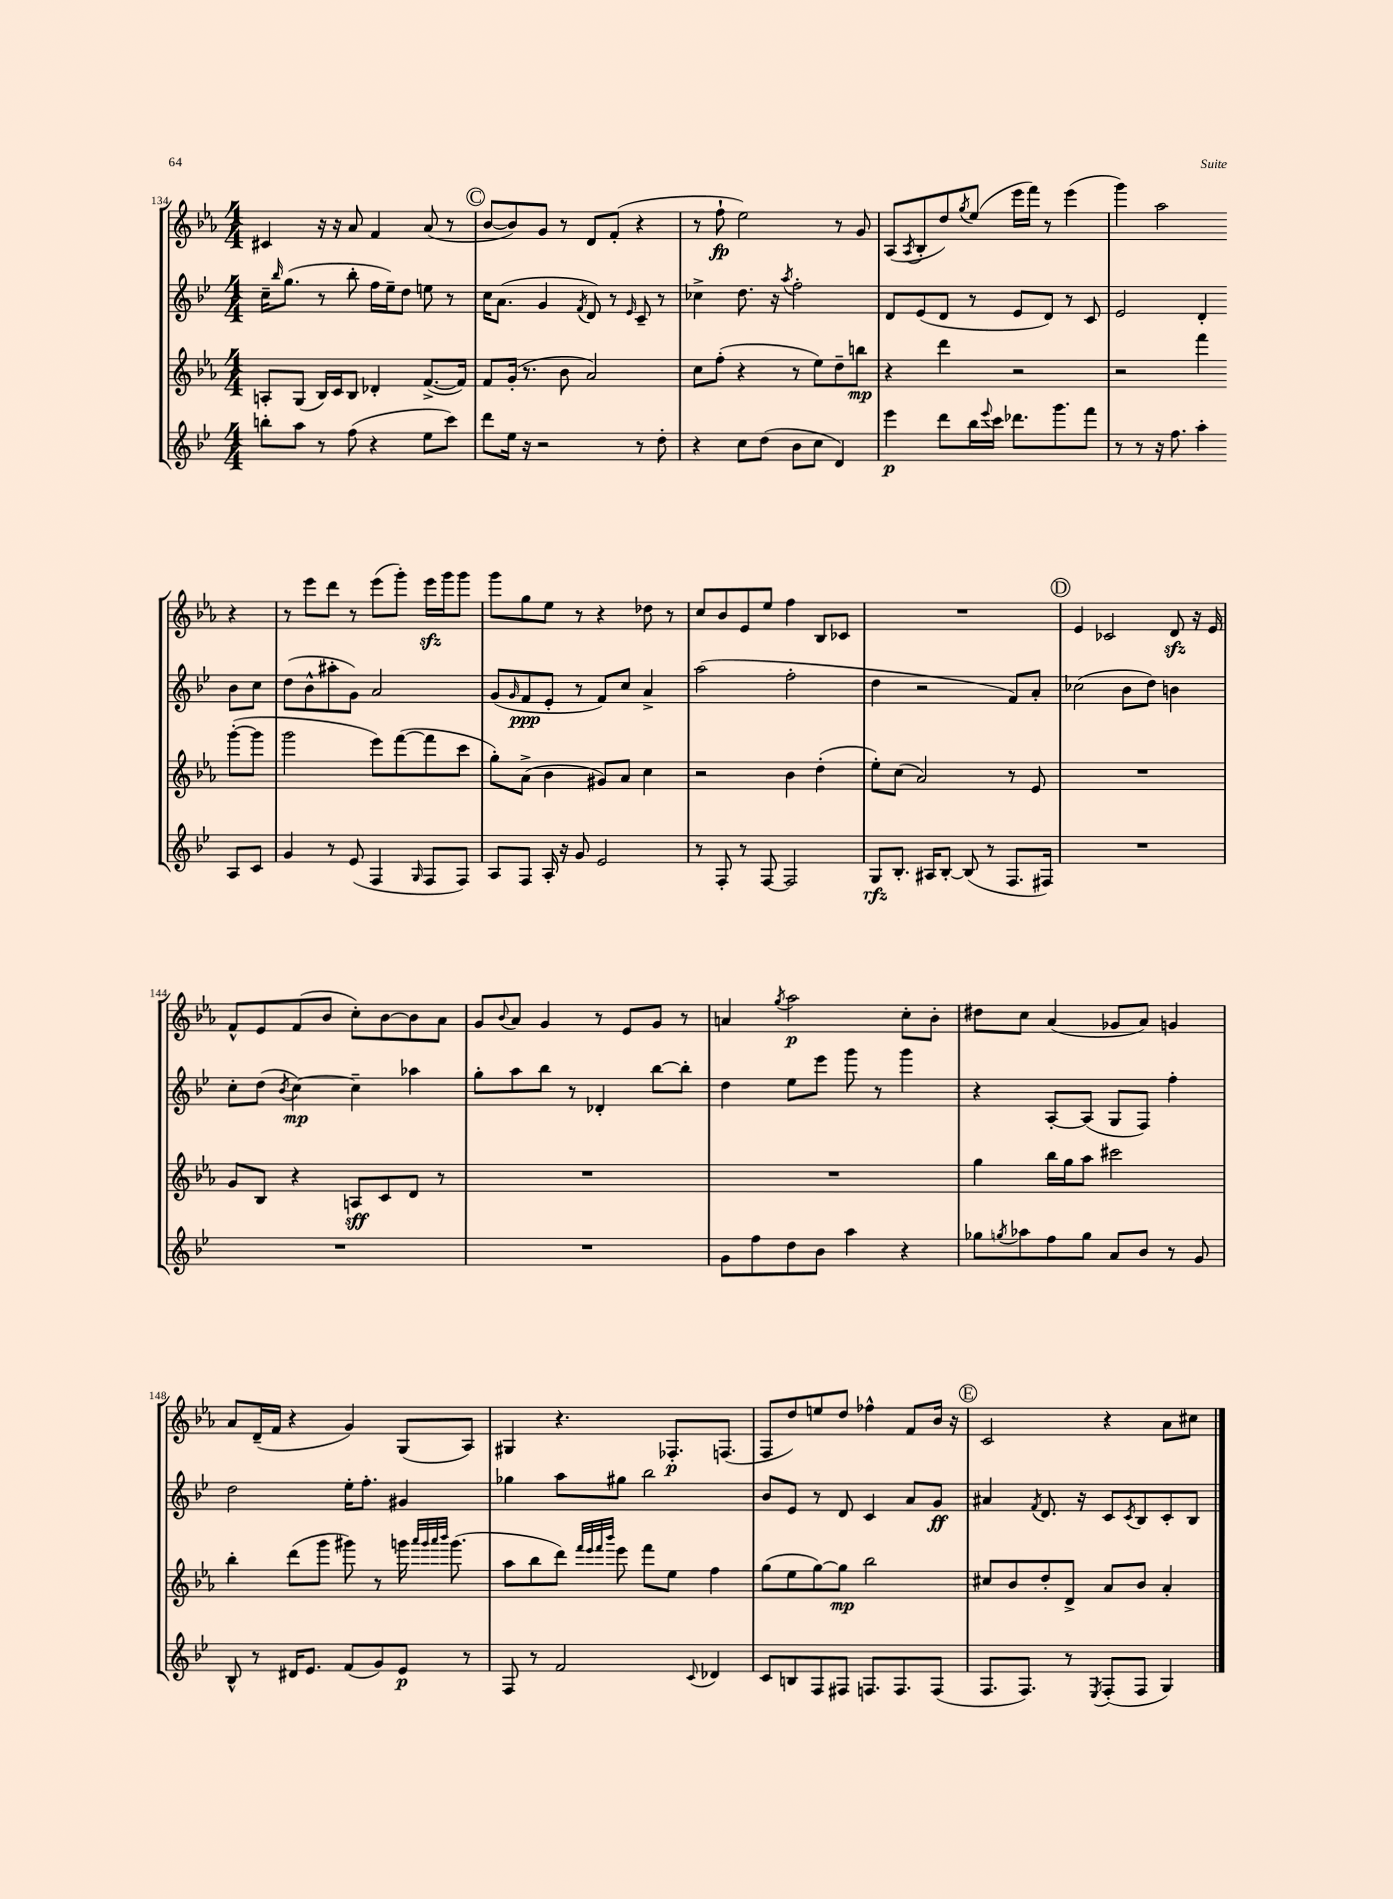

**kern	**kern	**kern	**kern
*staff4	*staff3	*staff2	*staff1
*clefG2	*clefG2	*clefG2	*clefG2
*k[b-e-]	*k[b-e-a-]	*k[b-e-]	*k[b-e-a-]
*M4/4	*M4/4	*M4/4	*M4/4
8bb'\L	8A'/L	16cc~\LK	4c#/
.	.	16qqbb-/	.
.	.	(8.gg\J	.
8aa\J	(8G/J	.	.
8r	16B-/LL)	8r	16r
.	16c/J	.	16r
(8ff\	8B-/J	8bb-'\	8a-/
4r	4d-'/	16ff\LL	4f/
.	.	16ee-~\J)	.
.	.	8dd\J	.
8ee-\L	([8.f^/L	8ee\	(8a-/
8ccc\J)	.	8r	8r
.	16f/]Jk)	.	.
=	=	=	=
8ddd\L	8f/L	16cc\LK	[8b-/L
.	.	(8.a\J	.
16ee-\Jk	(16g'/Jk	.	8b-/])
16r	8.r	.	.
2r	.	4g/	8g/J
.	8b-\	.	8r
.	.	8qf/	.
.	2a-/)	8d/)	8d/L
.	.	8r	(8f'/J
.	.	16qqe-/	.
8r	.	8c~/	4r
8dd'\	.	8r	.
=	=	=	=
4r	8cc\L	4cc-^\	8r
.	(8ff'\J	.	8ff`\
8cc\L	4r	8.dd\	2ee-\)
(8dd\J	.	.	.
.	.	16r	.
.	.	8qaa/	.
8b-\L	8r	2ff'\	.
8cc\J	8ee-\L)	.	.
4d/)	8dd~\	.	8r
.	8bb\J	.	8g/
=	=	=	=
4eee-\	4r	8d/L	(8A-/L
.	.	.	8qA-/
.	.	(8e-/	8B-'/
8ddd\L	4ddd\	8d/J	8dd/)
.	.	.	8qgg/
16bb-\L	.	8r	(8ee-/J
8qqeee-/	.	.	.
16ccc\JJ	.	.	.
8.ddd-\L	2r	8e-/L	16eee-\LL
.	.	.	16fff\JJ)
.	.	8d/J)	8r
8.ggg\	.	.	.
.	.	8r	(4eee-\
8fff\J	.	8c/	.
=	=	=	=
8r	2r	2e-/	4ggg\)
8r	.	.	.
16r	.	.	2aa-\
8.ff\	.	.	.
4aa'\	4fff\	4d'/	.
8A/L	([8ggg'\L	8b-\L	4r
8c/J	8ggg\]J	8cc\J	.
=	=	=	=
4g/	2ggg\	(8dd\L	8r
.	.	8b-^^\	8eee-\L
8r	.	8aa#'\	8ddd\J
(8e-/	.	8g\J)	8r
4F/	8eee-\L)	2a/	(8eee-\L
.	([8fff\	.	8ggg'\J)
16qqG/	.	.	.
8F/L	8fff\]	.	16eee-\LL
.	.	.	16ggg\J
8F/J)	8ccc\J	.	8ggg\J
=	=	=	=
8A/L	8gg'\L)	(8g/L	8ggg\L
.	.	16qqg/	.
8F/J	(8a-^\J	8f/	8gg\
16A'/	4b-\	8e-'/J	8ee-\J
16r	.	.	.
8g/	.	8r	8r
2e-/	8g#/L)	8f/L)	4r
.	8a-/J	8cc/J	.
.	4cc\	4a^/	8dd-\
.	.	.	8r
=	=	=	=
8r	2r	(2aa\	8cc/L
8F'/	.	.	8b-/
8r	.	.	8e-/
[8F/	.	.	8ee-/J
2F/]	4b-\	2ff'\	4ff\
.	(4dd'\	.	8B-/L
.	.	.	8c-/J
=	=	=	=
8G/L	8ee-'\L)	4dd\	1r
8.B-'/J	(8cc\J	.	.
.	2a-/)	2r	.
16A#/LK	.	.	.
[8B-'/J	.	.	.
(8B-/]	.	.	.
8r	.	.	.
8.F/L	8r	8f/L)	.
.	8e-/	8a'/J	.
16F#/Jk)	.	.	.
=	=	=	=
1r	1r	(2cc-\	4e-/
.	.	.	2c-/
.	.	8b-\L	.
.	.	8dd\J)	.
.	.	4b\	8d/
.	.	.	16r
.	.	.	16e-/
=	=	=	=
1r	8g/L	8cc'\L	8f^^/L
.	8B-/J	(8dd\J	8e-/
.	.	8qb-/	.
.	4r	[4cc\)	(8f/
.	.	.	8b-/J
.	8A/L	4cc~\]	8cc'\L)
.	8c/	.	[8b-\
.	8d/J	4aa-\	8b-\]
.	8r	.	8a-\J
=	=	=	=
1r	1r	8gg'\L	8g/L
.	.	.	8qqb-/
.	.	8aa\	8a-/J
.	.	8bb-\J	4g/
.	.	8r	.
.	.	4d-'/	8r
.	.	.	8e-/L
.	.	[8bb-\L	8g/J
.	.	8bb-'\]J	8r
=	=	=	=
8g\L	1r	4dd\	4a/
8ff\	.	.	.
.	.	.	8qgg/
8dd\	.	8ee-\L	2aa-\
8b-\J	.	8eee-\J	.
4aa\	.	8ggg\	.
.	.	8r	.
4r	.	4ggg\	8cc'\L
.	.	.	8b-'\J
=	=	=	=
8gg-\L	4gg\	4r	8dd#\L
8qgg/	.	.	.
8aa-\	.	.	8cc\J
8ff\	16bb-\LL	[8A'/L	(4a-/
.	16gg\J	.	.
8gg\J	8aa-\J	(8A/]J	.
8a/L	2ccc#\	8G/L	8g-/L
8b-/J	.	8F/J)	8a-/J)
8r	.	4ff'\	4g/
8g/	.	.	.
=	=	=	=
8B-^^/	4bb-'\	2dd\	8a-/L
8r	.	.	(16d~/L
.	.	.	16f/JJ
16d#/LK	(8ddd\L	.	4r
8.e-/J	.	.	.
.	8ggg\J	.	.
(8f/L	8ggg#\)	16ee-'\LK	4g/)
.	.	8.ff'\J	.
8g/)	8r	.	.
8e-/J	16ggg\	4g#/	(8G/L
.	32qqaaa-/LLL	.	.
.	32qqggg/	.	.
.	32qqaaa-/	.	.
.	32qqbbb-/JJJ	.	.
.	(8.ggg\	.	.
8r	.	.	8A-/J)
=	=	=	=
8F/	8aa-\L	4gg-\	4G#/
8r	8bb-\	.	.
2f/	8ddd\J)	8aa\L	4.r
.	32qqfff/LLL	.	.
.	32qqeee-/	.	.
.	32qqfff/	.	.
.	32qqbbb-/JJJ	.	.
.	8eee-\	8gg#\J	.
.	8fff\L	2bb-\	.
.	8ee-\J	.	8.F-'/L
8qqc/	.	.	.
4d-/	4ff\	.	.
.	.	.	(8.F/J
=	=	=	=
8c/L	(8gg\L	8b-/L	8F/L
8B/	8ee-\	8e-/J	8dd/)
8F/	[8gg\)	8r	8ee/
8F#/J	8gg\]J	8d/	8dd/J
8.F/L	2bb-\	4c/	4ff-^^\
8.F/	.	.	.
.	.	8a/L	8f/L
(8F/J	.	8g/J	16b-/Jk
.	.	.	16r
=	=	=	=
8.F/L	8cc#/L	4a#/	2c/
.	8b-/	.	.
8.F/J)	.	.	.
.	.	8qf/	.
.	8dd'/	8.d/	.
8r	8d^/J	.	.
.	.	16r	.
8qE-/	.	.	.
(8F'/L	8a-/L	8c/L	4r
.	.	8qc/	.
8F/J	8b-/J	8B-/	.
4G/)	4a-'/	8c'/	8a-\L
.	.	8B-/J	8cc#\J
==	==	==	==
*-	*-	*-	*-
